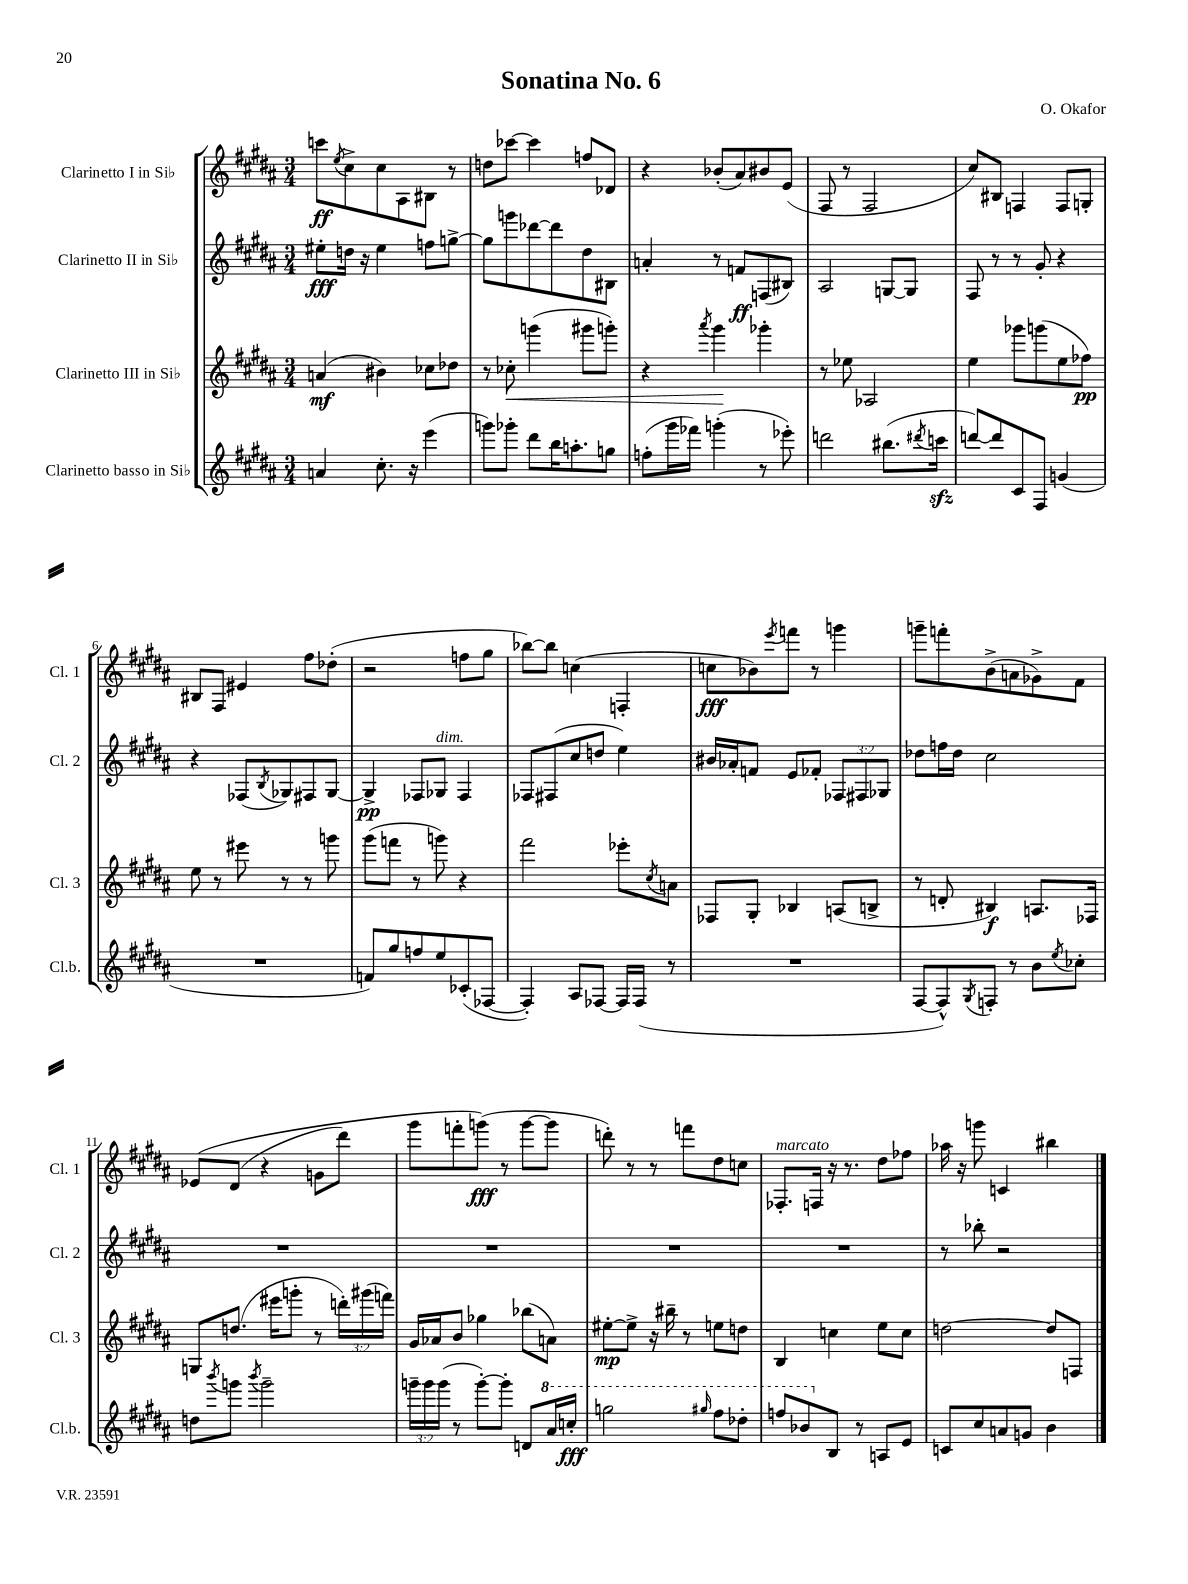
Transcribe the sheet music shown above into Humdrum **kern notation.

**kern	**kern	**kern	**kern
*staff4	*staff3	*staff2	*staff1
*clefG2	*clefG2	*clefG2	*clefG2
*k[f#c#g#d#a#]	*k[f#c#g#d#a#]	*k[f#c#g#d#a#]	*k[f#c#g#d#a#]
*M3/4	*M3/4	*M3/4	*M3/4
4a	(4a	8ee#'	8ccc
.	.	.	8qee
.	.	16dd	8cc#^
.	.	16r	.
8.cc#'	4b#)	4ee#	8cc#
.	.	.	8A#
16r	.	.	.
(4eee	8cc-	8ff	8B#
.	8dd-	[8gg^	8r
=	=	=	=
8ggg)	8r	8gg]	8dd
8ggg-'	8cc-'	8ggg	[8ccc-
8ddd#	(4ggg	[8ddd-	4ccc-]
16bb	.	8ddd-]	.
8.aa'	.	.	.
.	8ggg#	8dd#	8ff
8gg	8ggg')	8B#	8d-
=	=	=	=
(8ff'	4r	4a'	4r
16ggg#	.	.	.
16fff-)	.	.	.
.	8qaaa#	.	.
(4ggg'	4ggg#	8r	(8b-'
.	.	8f	8a#)
8r	4ggg-'	(8F	8b#
8eee-')	.	8B#)	(8e
=	=	=	=
2ddd	8r	2A#	8F#
.	8ee-	.	8r
.	2A-	.	2F#
(8.bb#	.	[8G	.
.	.	8G]	.
8qddd#	.	.	.
16ccc	.	.	.
=	=	=	=
[8ddd)	4ee	8F#	8cc#)
8ddd]	.	8r	8B#
8c#	8ggg-	8r	4F
8F#	(8ggg	8g#'	.
(4g	8ee	4r	8F
.	8ff-)	.	8G'
=	=	=	=
2.r	8ee	4r	8B#
.	8r	.	8F#
.	8eee#	(8F-	4e#
.	.	8qB	.
.	8r	8G-)	.
.	8r	8F#	8ff#
.	8ggg	[8G-	(8dd-'
=	=	=	=
8f)	(8ggg#	4G-^]	2r
8gg#	8fff	.	.
8ff	8r	8F-	.
8ee	8ggg)	8G-	.
(8c-'	4r	4F-	8ff
[8F-	.	.	8gg#
=	=	=	=
4F-'])	2fff#	8F-	[8bb-)
.	.	(8F#	8bb-]
8A#	.	8cc#	(4cc
[8F-	.	8dd	.
16F-]	8eee-'	4ee)	4F'
(16F-	.	.	.
.	8qcc#	.	.
8r	8a	.	.
=	=	=	=
2.r	8F-	16b#	8cc
.	.	16a-'	.
.	8G#'	8f	8b-)
.	.	.	8qeee
.	4B-	8e	8fff
.	.	8f-'	8r
.	(8A	12F-	4ggg
.	.	12F#	.
.	8B^	.	.
.	.	12G-	.
=	=	=	=
[8F#	8r	8dd-	8ggg~
8F#^^])	8d'	16ff	8fff'
.	.	16dd-	.
8qG#	.	.	.
8F'	4B#)	2cc#	(8b^
8r	.	.	8a
8b	8.A	.	8g-^)
8qee	.	.	.
8cc-'	.	.	8f#
.	16F-	.	.
=	=	=	=
8dd	8G	2.r	&(8e-
8qbbb	.	.	.
8ggg	(8.dd	.	(8d#
8qbbb	.	.	.
2ggg~	.	.	4r
.	16eee#	.	.
.	8ggg'	.	.
.	8r	.	8g
.	24ddd')	.	8ddd#)
.	(24ggg#	.	.
.	24fff)	.	.
=	=	=	=
24ggg~	16g#	2.r	8ggg#
24ggg	.	.	.
.	16a-	.	.
(24ggg	.	.	.
8r	8b	.	8fff'
[8ggg')	4gg-	.	(8ggg&)
8ggg']	.	.	8r
8d	(8bb-	.	[8ggg
16aa#	8a)	.	8ggg]
16ccc'	.	.	.
=	=	=	=
2ggg	[8ee#'	2.r	8ddd')
.	8ee#^]	.	8r
.	16r	.	8r
.	16bb#~	.	.
.	8r	.	8fff
16qqggg#	.	.	.
8fff#	8ee	.	8dd#
8ddd-'	8dd	.	8cc
=	=	=	=
8fff	4B	2.r	8.F-'
8bb-	.	.	.
.	.	.	16F
8B	4cc	.	16r
.	.	.	8.r
8r	.	.	.
8A	8ee	.	8dd#
8e	8cc	.	8ff-
=	=	=	=
8c	[2dd	8r	16aa-
.	.	.	16r
8cc#	.	8bb-'	8ggg
8a	.	2r	4c
8g	.	.	.
4b	8dd]	.	4bb#
.	8F	.	.
==	==	==	==
*-	*-	*-	*-
